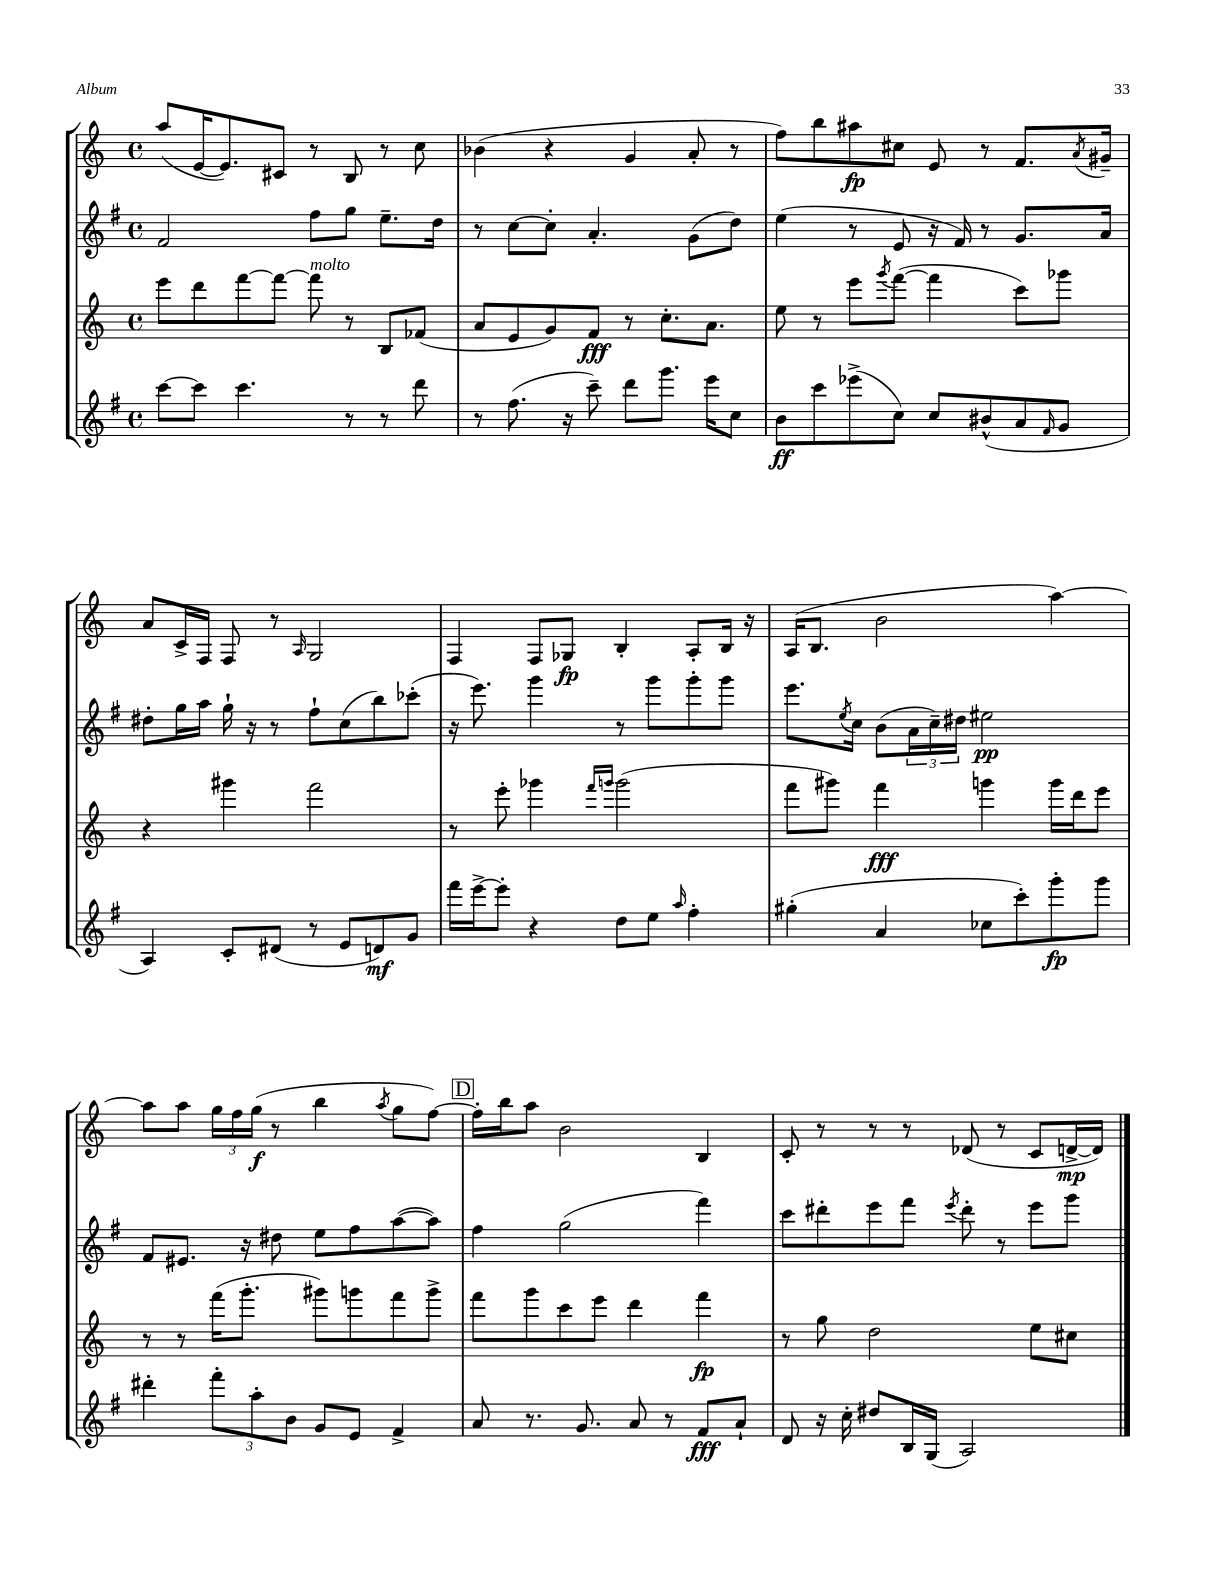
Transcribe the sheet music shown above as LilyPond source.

<<
\new StaffGroup <<
\new Staff = "s0" {
    \clef treble \key c \major \defaultTimeSignature \time 4/4
    a''8( e'16~ e'8.) cis'8 r8 b8 r8 c''8 |
    bes'4( r4 g'4 a'8-. r8 |
    f''8) b''8 ais''8\fp cis''8 e'8 r8 f'8. \acciaccatura { a'8 } gis'16-- |
    a'8 c'16-> f16 f8 r8 \grace { a16 } g2 |
    f4 f8 ges8\fp b4-. a8-. b16 r16 |
    a16( b8. b'2 a''4~) |
    a''8 a''8 \tuplet 3/2 { g''16 f''16 g''16\f( } r8 b''4 \acciaccatura { a''8 } g''8 f''8~) |
    \mark \markup { \box "D" } f''16-. b''16 a''8 b'2 b4 |
    c'8-. r8 r8 r8 des'8( r8 c'8 d'16~->\mp d'16) \bar "|." |
}
\new Staff = "s1" {
    \clef treble \key g \major \defaultTimeSignature \time 4/4
    fis'2 fis''8 g''8 e''8.-- d''16 |
    r8 c''8~ c''8-. a'4.-. g'8( d''8) |
    e''4( r8 e'8 r16 fis'16) r8 g'8. a'16 |
    dis''8-. g''16 a''16 g''16-! r16 r8 fis''8-! c''8( b''8) ces'''8-.( |
    r16 e'''8.) g'''4 r8 g'''8 g'''8-. g'''8 |
    e'''8. \acciaccatura { e''8 } c''16 b'8( \tuplet 3/2 { a'16 c''16--) dis''16 } eis''2\pp |
    fis'8 eis'8. r16 dis''8 e''8 fis''8 a''8~( a''8) |
    \mark \markup { \box "D" } fis''4 g''2( fis'''4) |
    c'''8 dis'''8-. e'''8 fis'''8 \acciaccatura { e'''8 } dis'''8-. r8 e'''8 g'''8 \bar "|." |
}
\new Staff = "s2" {
    \clef treble \key c \major \defaultTimeSignature \time 4/4
    e'''8 d'''8 f'''8~ f'''8~ f'''8^\markup { \italic "molto" } r8 b8 fes'8( |
    a'8 e'8 g'8) f'8\fff r8 c''8.-. a'8. |
    e''8 r8 e'''8 \acciaccatura { g'''8 } f'''8~( f'''4 c'''8) ges'''8 |
    r4 gis'''4 f'''2 |
    r8 e'''8-. ges'''4 \grace { f'''16 g'''16 } g'''2( |
    f'''8 gis'''8) f'''4\fff g'''4 g'''16 d'''16 e'''8 |
    r8 r8 f'''16( g'''8.-. gis'''8) g'''8 f'''8 g'''8-> |
    \mark \markup { \box "D" } f'''8 g'''8 c'''8 e'''8 d'''4 f'''4\fp |
    r8 g''8 d''2 e''8 cis''8 \bar "|." |
}
\new Staff = "s3" {
    \clef treble \key g \major \defaultTimeSignature \time 4/4
    c'''8~ c'''8 c'''4. r8 r8 d'''8 |
    r8 fis''8.( r16 c'''8--) d'''8 g'''8. e'''16 c''8 |
    b'8\ff c'''8 ees'''8->( c''8) c''8 bis'8-^( a'8 \grace { fis'16 } g'8 |
    a4) c'8-. dis'8( r8 e'8 d'8\mf) g'8 |
    fis'''16 e'''16~-> e'''8-. r4 d''8 e''8 \grace { a''16 } fis''4-. |
    gis''4-.( a'4 ces''8 c'''8-.) g'''8-.\fp g'''8 |
    dis'''4-. \tuplet 3/2 { fis'''8-. a''8-. b'8 } g'8 e'8 fis'4-> |
    \mark \markup { \box "D" } a'8 r8. g'8. a'8 r8 fis'8\fff a'8-! |
    d'8 r16 c''16-. dis''8 b16 g16( a2) \bar "|." |
}
>>
>>
\layout { \context { \Score \remove "Bar_number_engraver" } }
